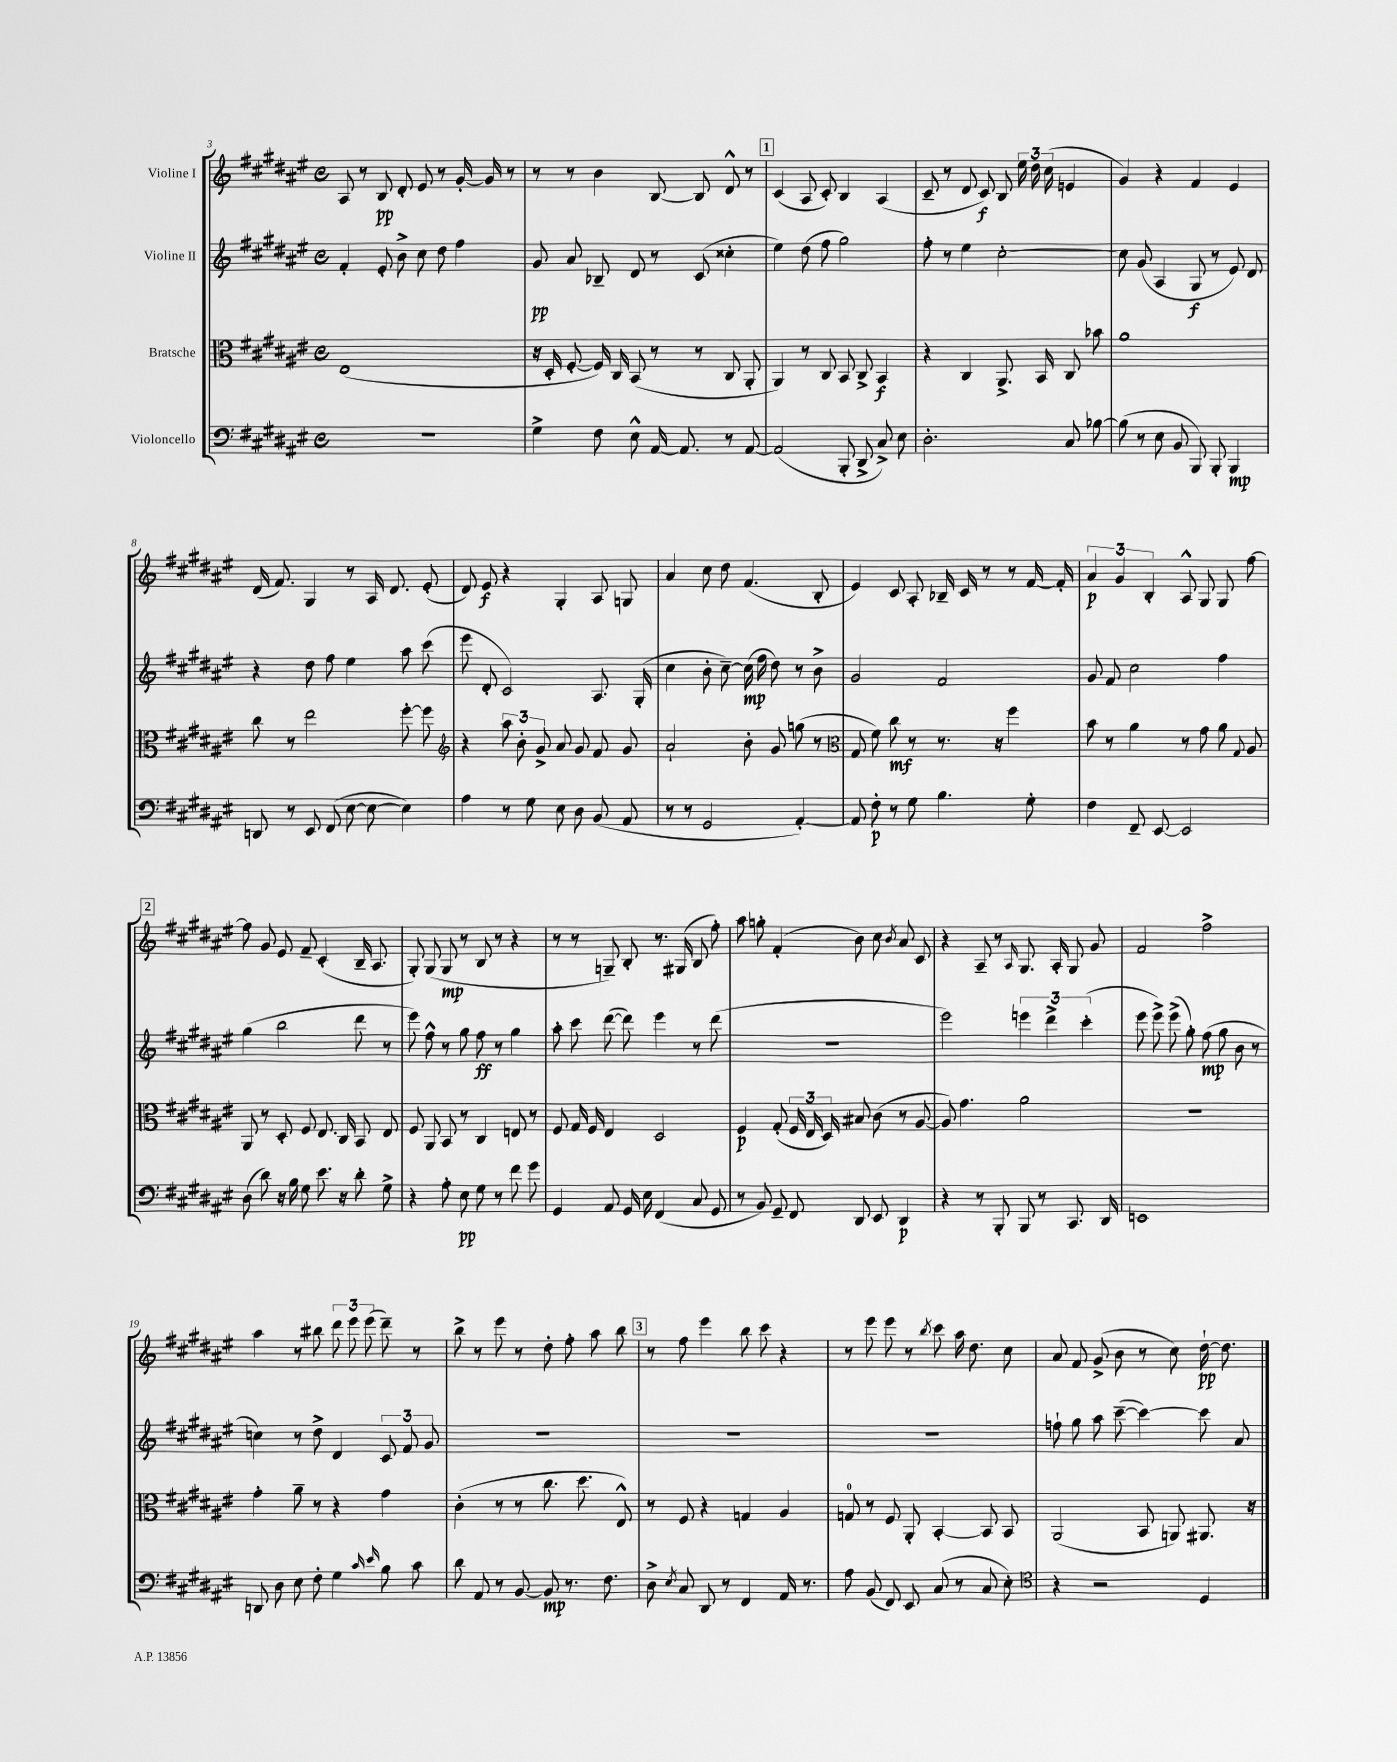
<<
\new StaffGroup <<
\new Staff = "s0" \with { instrumentName = "Violine I" } {
    \clef treble \key fis \major \defaultTimeSignature \time 4/4
    \autoBeamOff ais8 r8 b8\pp dis'8-. eis'8 r8 gis'16~-. gis'16 r8 |
    r8 r8 b'4 b8~ b8 dis'8-^ r8 |
    \mark \markup { \box "1" } cis'4( ais8 cis'8-.) b4 ais4( |
    cis'8-- r8 dis'8 cis'8\f) b8 \tuplet 3/2 { eis''16 dis''16 cis''16( } e'4 |
    gis'4) r4 fis'4 eis'4 |
    dis'16( fis'8.) gis4 r8 ais16 dis'8. eis'8-.( |
    dis'8) eis'8\f r4 gis4-. ais8 g8 |
    ais'4 cis''8 dis''8 fis'4.( b8-. |
    eis'4) cis'8 ais8-. bes16-- cis'16 r8 r8 fis'16~ fis'16-. |
    \tuplet 3/2 { ais'4\p gis'4 b4-. } ais8-^ gis8 gis8 fis''8~ |
    \mark \markup { \box "2" } fis''8 gis'8 eis'8 fis'8-- cis'4-.( b16-- ais8. |
    gis8-.) gis8( gis8\mp r8 b8 r8 r4 |
    r8 r8 g8--) b8-. r8. gis16( b8 fis''8-.) |
    ais''8 g''8-. fis'4-.( b'8) cis''8 \acciaccatura { b'8 } ais'8 cis'8 |
    r4 ais8-- r8 \grace { ais16 } gis8. ais16-. gis8 gis'8 |
    fis'2 fis''2-> |
    ais''4 r8 bis''8 \tuplet 3/2 { dis'''8 eis'''8 eis'''8( } dis'''8--) r8 |
    b''8-> r8 eis'''8 r8 dis''8-. fis''8-. ais''8 b''8 |
    \mark \markup { \box "3" } r8 fis''8 eis'''4 b''8 cis'''8 r4 |
    r8 eis'''8 eis'''8 r8 \acciaccatura { b''8 } cis'''8 ais''16 dis''8. cis''8 |
    ais'8 fis'8 gis'8->( b'8 r8 cis''8) dis''16~-!\pp dis''8. \bar "|." |
}
\new Staff = "s1" \with { instrumentName = "Violine II" } {
    \clef treble \key fis \major \defaultTimeSignature \time 4/4
    \autoBeamOff fis'4-. eis'8-. b'8-> cis''8 dis''8 fis''4 |
    gis'8\pp ais'8 bes8-- dis'8 r8 cis'8( cisis''4-. |
    \mark \markup { \box "1" } eis''4) dis''8( fis''8 gis''2) |
    fis''8-. r8 eis''4 cis''2~-. |
    cis''8 gis'8( ais4 gis8\f r8 eis'8) dis'8 |
    r4 dis''8 fis''8 eis''4 ais''8 cis'''8( |
    eis'''8 dis'8-. cis'2) ais8. gis16-.( |
    cis''4 b'8-. cis''8~--) cis''16\mp( fis''16 dis''8) r8 b'8-> |
    gis'2 fis'2 |
    gis'8 fis'8 cis''2 fis''4 |
    \mark \markup { \box "2" } gis''4( b''2 dis'''8 r8 |
    eis'''8) fis''8-^ r8 gis''8 fis''8\ff r8 gis''4 |
    ais''8-. cis'''8 dis'''8~( dis'''8) eis'''4 r8 dis'''8( |
    R1 |
    eis'''2) \tuplet 3/2 { e'''4 dis'''4-> cis'''4-.( } |
    eis'''8 eis'''8->) eis'''8->( gis''8-.) fis''8\mp( gis''8 b'8 r8 |
    c''4) r8 dis''8-> dis'4 \tuplet 3/2 { cis'8 fis'8 gis'8 } |
    R1 |
    \mark \markup { \box "3" } R1 |
    R1 |
    f''8-! gis''8 ais''8 cis'''8~--( cis'''4~) cis'''8 ais'8 \bar "|." |
}
\new Staff = "s2" \with { instrumentName = "Bratsche" } {
    \clef alto \key fis \major \defaultTimeSignature \time 4/4
    \autoBeamOff eis1( |
    r16 dis16-. fis8~-. fis16) cis16 b,8( r8 r8 cis8 ais,8-. |
    \mark \markup { \box "1" } ais,4) r8 cis8 b,8 cis8-> b,4\f |
    r4 cis4 ais,8.-> b,16 cis8 bes'8 |
    ais'1 |
    cis''8 r8 eis''2 fis''8~-. fis''8 |
    \clef treble r4 \tuplet 3/2 { ais''8 b'8-. gis'8-> } ais'8 gis'8 fis'8 gis'8 |
    ais'2-! b'8-. gis'8 g''8( r8 |
    \clef alto gis8 fis'8) cis''8\mf r8 r8. r16 fis''4 |
    b'8 r8 ais'4 r8 gis'8 ais'8 \appoggiatura { gis8 } ais8 |
    \mark \markup { \box "2" } ais,8 r8 dis8-. fis8 eis8. cis16 b,8 eis8 |
    fis8 ais,8 b,8 r8 cis4 e8 r8 |
    fis8 gis16 fis16 eis4 dis2 |
    fis4\p gis8-.( \tuplet 3/2 { fis16 eis16 dis16) } bis8 cis'8( r8 ais8~ |
    ais8) gis'4. ais'2 |
    R1 |
    gis'4-. ais'8-- r8 r4 gis'4 |
    cis'4-.( r8 r8 cis''8. dis''8. eis8-^) |
    \mark \markup { \box "3" } r8 fis8 r4 g4 ais4 |
    g8-0 r8 fis8 ais,8-. b,4~-. b,8 b,8 |
    ais,2( b,8 a,8) ais,8. r16 \bar "|." |
}
\new Staff = "s3" \with { instrumentName = "Violoncello" } {
    \clef bass \key fis \major \defaultTimeSignature \time 4/4
    \autoBeamOff R1 |
    gis4-> fis8 eis8-^ ais,16~ ais,8. r8 ais,8~ |
    \mark \markup { \box "1" } ais,2( b,,8-. dis,8-> cis8->) eis8 |
    dis2.-. cis8 bes8~ |
    bes8( r8 eis8 b,8 b,,8) b,,8-. b,,4\mp |
    d,8 r8 eis,8 fis,8( eis8~ eis8~ eis4) |
    ais4 r8 gis8 eis8 dis8 b,8( ais,8 |
    r8 r8 gis,2 ais,4~-.) |
    ais,8 fis8-.\p r8 gis8 b4. gis8-. |
    fis4 fis,8-- eis,8~ eis,2 |
    \mark \markup { \box "2" } dis8( dis'8) r16 b16 gis8 eis'8. r16 dis'8-. gis8-> |
    r4 ais8-. eis8\pp gis8 r8 fis'8 gis'8 |
    gis,4 ais,8 gis,16 eis16 fis,4( cis8 gis,8 |
    r8 b,8) gis,8-- fis,8 dis,8 eis,8 dis,4\p |
    r4 r8 b,,8-. b,,8 r8 cis,8. dis,16 |
    e,1 |
    d,8 dis8 eis8 fis8-. gis4 \grace { cis'16 eis'16 } b8 cis'8 |
    dis'8 ais,8 r8 b,8~ b,8\mp r8. fis8. |
    \mark \markup { \box "3" } dis8-> \acciaccatura { eis8 } cis8 dis,8 r8 fis,4 ais,16 r8. |
    ais8 b,8( fis,8) eis,8 cis8( r8 cis8 eis8-.) |
    \clef tenor r4 r2 dis4 \bar "|." |
}
>>
>>
\layout { \context { \Score currentBarNumber = #3 } }
